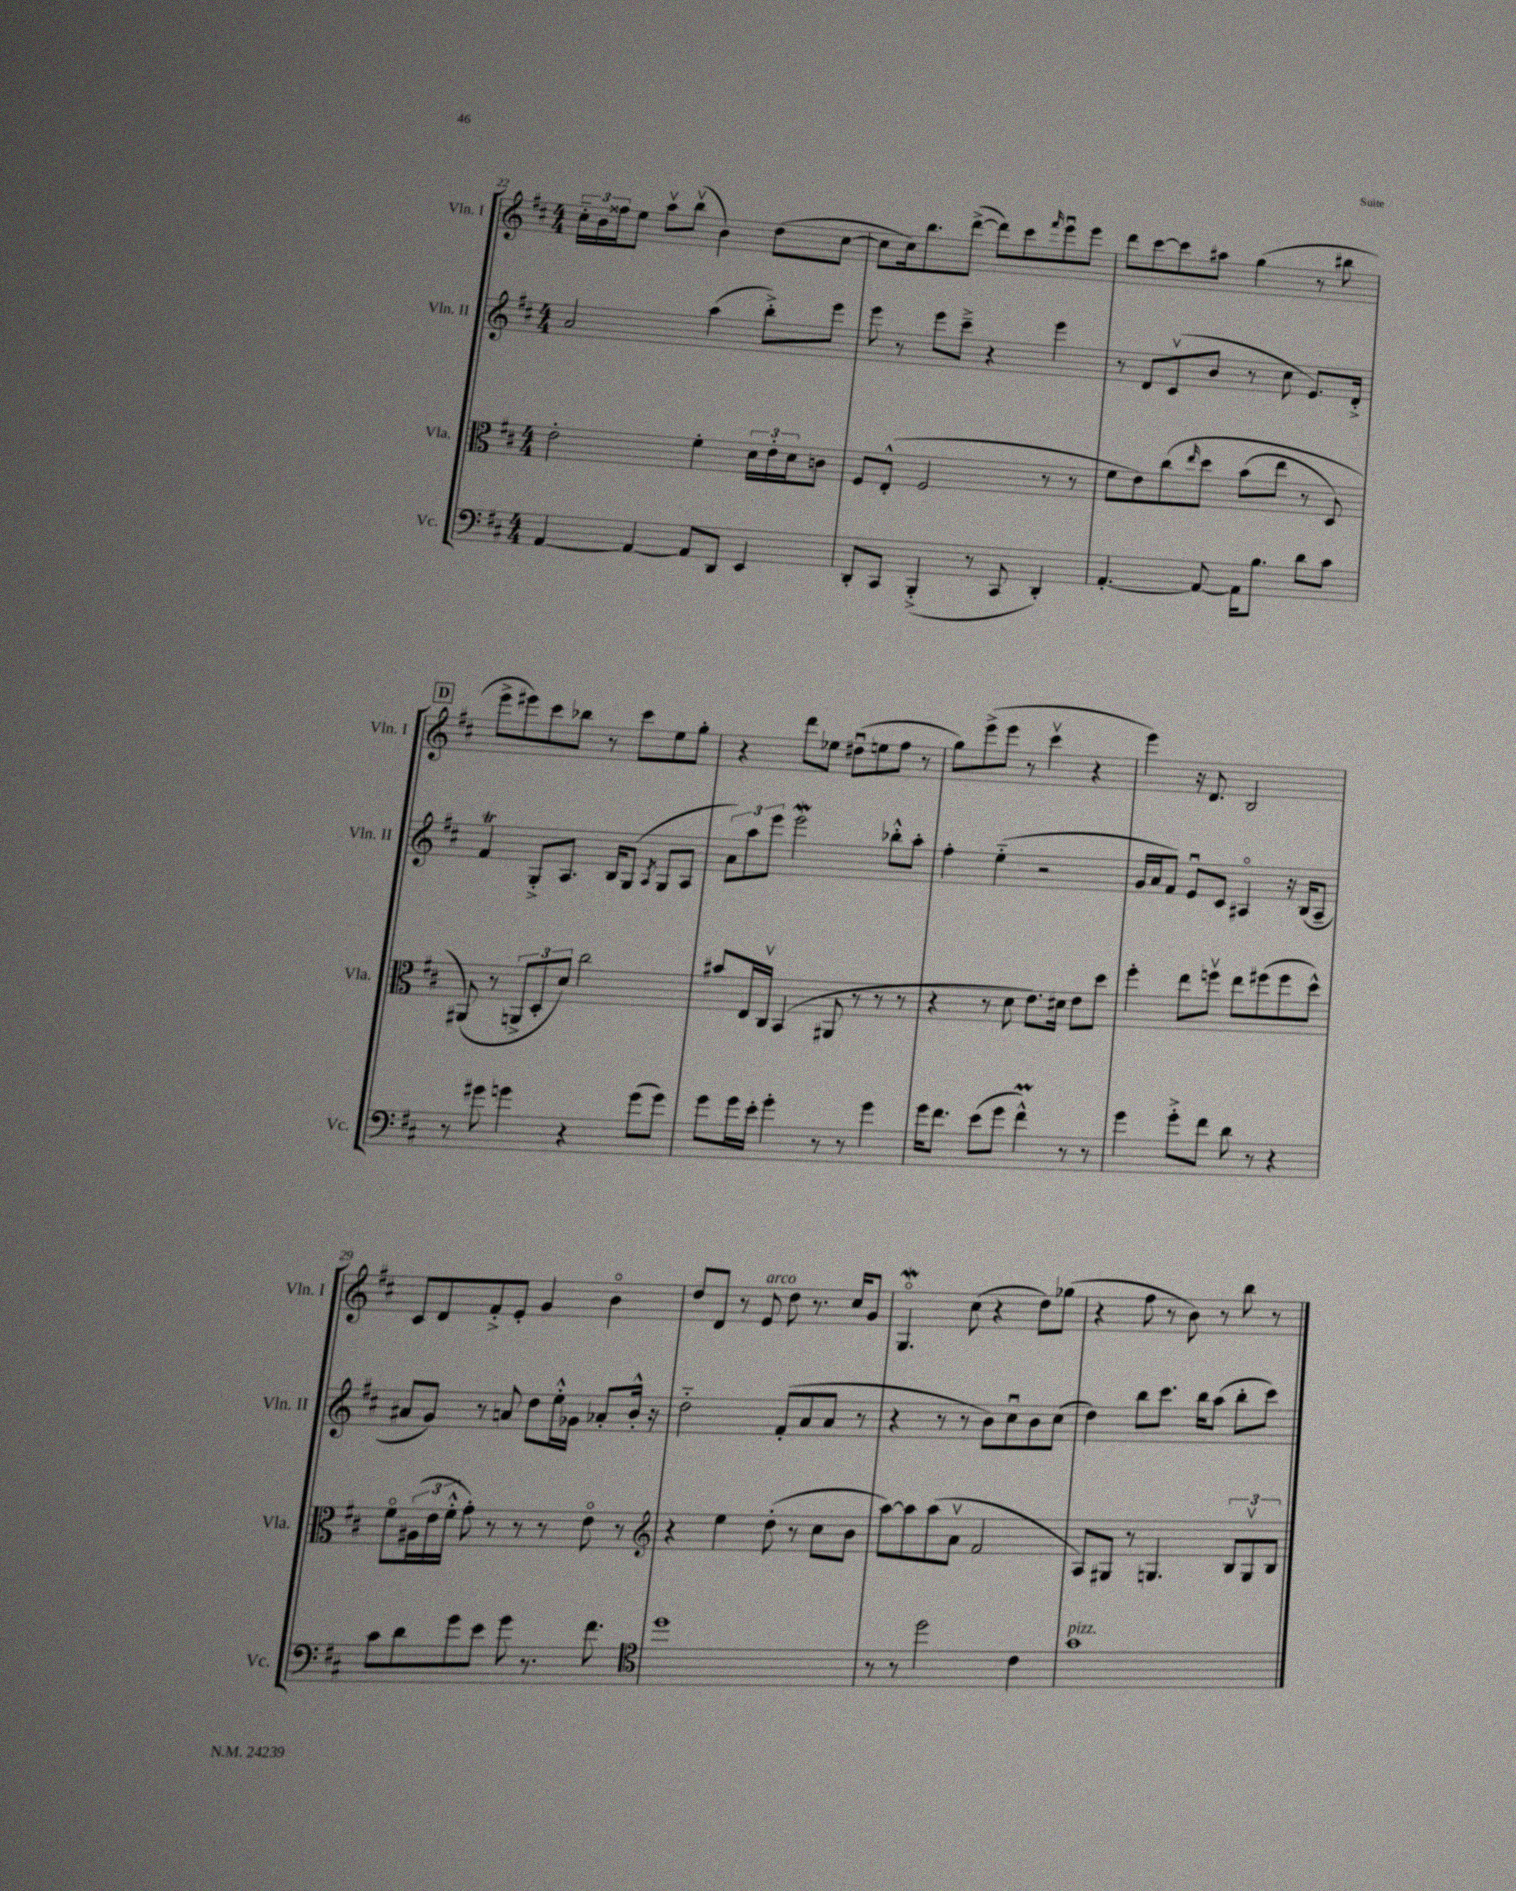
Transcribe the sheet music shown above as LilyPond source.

<<
\new StaffGroup <<
\new Staff = "s0" \with { instrumentName = "Vln. I" shortInstrumentName = "Vln. I" } {
    \clef treble \key d \major \numericTimeSignature \time 4/4
    \tuplet 3/2 { cis''16-_ b'16 fisis''16 } e''8 a''8\upbow b''8\upbow( b'4) d''8( cis''8~ |
    cis''8 cis''16) b''8. d'''8~->( d'''8) cis'''8 \grace { fis'''16 } e'''8\downbow e'''8 |
    d'''8 cis'''8~ cis'''8 ais''8 g''4( r8 bis''8 |
    \mark \markup { \box "D" } e'''8-> eis'''8) cis'''8 bes''8 r8 cis'''8 e''8 g''8-. |
    r4 d'''8 ees''8 dis''8\downbow( e''8 fis''8 r8 |
    g''8) e'''8->( e'''8 r8 cis'''4\upbow r4 |
    e'''4) r16 d'8. b2 |
    cis'8 d'8 fis'8-.-> e'8-. g'4 b'4\flageolet |
    d''8 d'8 r8 e'8^\markup { \italic "arco" } d''8 r8. cis''16 g'8 |
    g4.\flageolet\mordent cis''8( r4 d''8) ges''8( |
    r4 fis''8 r8 b'8) r8 b''8 r8 \bar "|." |
}
\new Staff = "s1" \with { instrumentName = "Vln. II" shortInstrumentName = "Vln. II" } {
    \clef treble \key d \major \numericTimeSignature \time 4/4
    a'2 a''4( b''8-.->) e'''8 |
    e'''8 r8 e'''8 cis'''8---> r4 e'''4 |
    r8 d'8 cis'8\upbow( b'8 r8 cis''8 e'8.) d'16-.-> |
    \mark \markup { \box "D" } fis'4\trill g8-.-> a8. b16 g8( \acciaccatura { a8 } g8 a8 |
    \tuplet 3/2 { a'8) a''8 e'''8 } e'''2\mordent bes''8-.-^ a''8-. |
    fis''4-. e''4-_( r2 |
    g'16 a'16 fis'8) e'8\downbow cis'8 ais4\flageolet r16 b16( ais8-- |
    ais'8 g'8) r8 a'8 d''8 e''16-.-^ ges'16 aes'8-. b'16-.-^ r16 |
    d''2-_ fis'8-.( a'8 a'8 r8 |
    r4 r8 r8 b'8) cis''8\downbow b'8 cis''8( |
    d''4) b''8 cis'''8. b''16 a''8( b''8-. cis'''8) \bar "|." |
}
\new Staff = "s2" \with { instrumentName = "Vla." shortInstrumentName = "Vla." } {
    \clef alto \key d \major \numericTimeSignature \time 4/4
    e'2-. fis'4-. \tuplet 3/2 { d'16 e'16-. d'16 } c'8 |
    fis8 e8-.-^( fis2 r8 r8 |
    fis'8 e'8) cis''8\( \grace { e''16 } d''8 b'8( e''8 r8 d8) |
    \mark \markup { \box "D" } ais,8(\) r8 \tuplet 3/2 { a,8-> d8-. d'8) } cis''2 |
    bis'8 e16 cis16\upbow b,4( ais,8 r8 r8 r8 |
    r4 r8 d'8 e'8.) dis'16 e'8 d''8 |
    fis''4-. e''8 f''8\upbow e''8 fis''8( fis''8 d''8-^) |
    fis'8\flageolet \tuplet 3/2 { ais16( e'16 fis'16-.-^ } g'8-.) r8 r8 r8 e'8\flageolet r8 |
    \clef treble r4 e''4 d''8-.( r8 cis''8 b'8 |
    a''8~) a''8 a''8( a'8\upbow fis'2 |
    a8) gis8 r8 g4. \tuplet 3/2 { b8 g8\upbow b8 } \bar "|." |
}
\new Staff = "s3" \with { instrumentName = "Vc." shortInstrumentName = "Vc." } {
    \clef bass \key d \major \numericTimeSignature \time 4/4
    a,4~ a,4~ a,8 d,8 e,4 |
    d,8-. cis,8 b,,4-.->( r8 cis,8 d,4-.) |
    a,4.~-. a,8~ a,16 b8. d'8 cis'8 |
    \mark \markup { \box "D" } r8 gis'8 g'4 r4 g'8( g'8) |
    g'8 g'16 e'16-. g'4-. r8 r8 g'4 |
    g'16 fis'8. e'8( g'8 fis'4-^\prall) r8 r8 |
    g'4 g'8-.-> fis'8 d'8 r8 r4 |
    cis'8 d'8 g'8 e'8 g'8 r8. fis'8. |
    \clef tenor d''1 |
    r8 r8 d''2 cis'4 |
    g'1^\markup { \italic "pizz." } \bar "|." |
}
>>
>>
\layout { \context { \Score currentBarNumber = #22 } }
